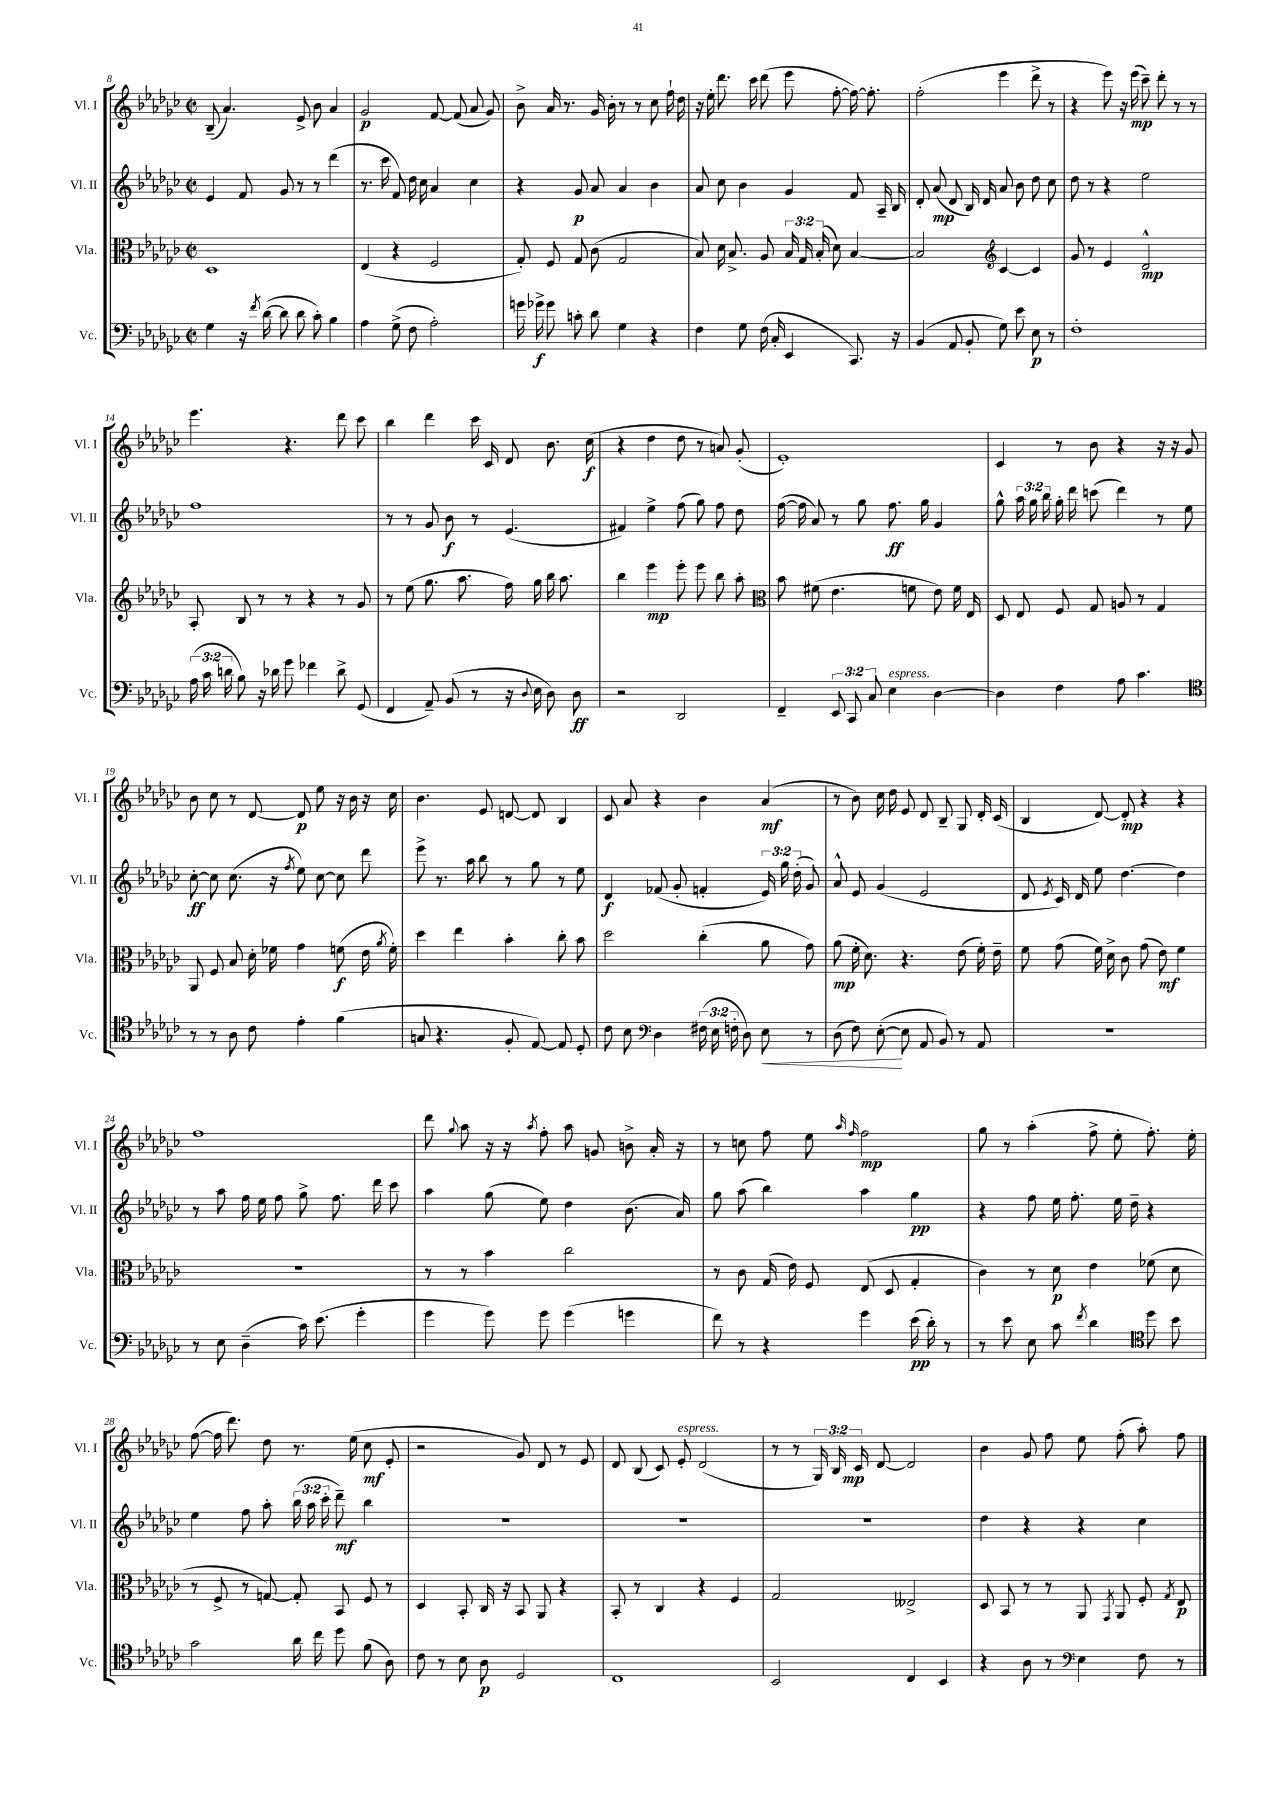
<<
\new StaffGroup <<
\new Staff = "s0" \with { instrumentName = "Vl. I" shortInstrumentName = "Vl. I" } {
    \clef treble \key ges \major \defaultTimeSignature \time 2/2 \override Staff.TupletNumber.text = #tuplet-number::calc-fraction-text
    \autoBeamOff bes8--( aes'4.) ees'8-> bes'8 aes'4 |
    ges'2\p f'8~ f'8( aes'8 ges'8) |
    bes'8-> aes'16 r8. ges'16 bes'16-. r8 r8 ces''8 f''16-! des''16 |
    r16 ees''16-. des'''8. ces'''16 des'''8( ees'''8 f''8~-. f''16~) f''8.-. |
    f''2-.( ees'''4 des'''8-> r8 |
    r4 ees'''8) r16 ees'''16\mp( ces'''8--) des'''8-. r8 r8 |
    ees'''4. r4. des'''8 ces'''8 |
    bes''4 des'''4 ces'''16 ces'16 des'8 bes'8. ces''16\f( |
    r4 des''4 des''8 r8 a'8) ges'8-.( |
    ees'1-.) |
    ces'4 r8 bes'8 r4 r16 r16 ges'8 |
    bes'8 ces''8 r8 des'8~ des'8\p ees''8 r16 bes'16 r16 ces''16 |
    bes'4. ees'8 d'8~ d'8 bes4 |
    ces'8 aes'8 r4 bes'4 aes'4\mf( |
    r8 bes'8) ces''16 des''16 ees'8 des'8 bes8-- ges8 des'16-. ces'16( |
    bes4 des'8~) des'8-.\mp r4 r4 |
    f''1 |
    des'''8 \appoggiatura { ges''8 } aes''8 r16 r16 \acciaccatura { aes''8 } f''8-. aes''8 g'8 b'8-> aes'16-. r16 |
    r8 c''8 f''8 ees''8 \grace { aes''16 f''16 } f''2\mp |
    ges''8 r8 aes''4-.( f''8-> ees''8-. f''8.-.) ees''16-. |
    f''8~( f''16 des'''8.) des''8 r8. ees''16( ces''8\mf ees'8-. |
    r2 ges'8) des'8 r8 ees'8 |
    des'8 bes8( ces'8) ees'8-.^\markup { \italic "espress." } des'2( |
    r8 r8 \tuplet 3/2 { ges16) bes16 ces'16\mp } des'8~ des'2 |
    bes'4 ges'8 f''8 ees''8 f''8-.( aes''8-.) f''8 \bar "|." |
}
\new Staff = "s1" \with { instrumentName = "Vl. II" shortInstrumentName = "Vl. II" } {
    \clef treble \key ges \major \defaultTimeSignature \time 2/2 \override Staff.TupletNumber.text = #tuplet-number::calc-fraction-text
    \autoBeamOff ees'4 f'8 ges'8 r8 r8 des'''4( |
    r8. ces'''16 f'8) des''16 ces''16 aes'4 ces''4 |
    r4 ges'8\p aes'8 aes'4 bes'4 |
    aes'8 ces''8 bes'4 ges'4 f'8 aes16-- bes16 |
    des'8-. aes'8\mp( des'8 bes16) des'16 aes'8 bes'8 des''8 ces''8 |
    des''8 r8 r4 ees''2 |
    f''1 |
    r8 r8 ges'8 bes'8\f r8 ees'4.( |
    fis'4) ees''4-> f''8( ges''8) f''8 des''8 |
    f''16~( f''16 aes'8) r8 ges''8 f''8.\ff ges''16 ges'4 |
    ges''8-^ \tuplet 3/2 { aes''16 ges''16 bes''16 } ges''16-. des'''16 c'''8( des'''4) r8 ees''8 |
    ces''8~-.\ff ces''8 ces''8.( r16 \acciaccatura { f''8 } ees''8) ces''8~ ces''8 des'''8 |
    ees'''8-> r8. aes''16 bes''8 r8 ges''8 r8 ees''8 |
    des'4\f fes'8( ges'8-. f'4-. \tuplet 3/2 { ees'16) ges''16 des''16-.( } ges'8) |
    aes'8-^ ees'8 ges'4( ees'2 |
    des'8 \acciaccatura { ees'8 } ces'16) des'16 ees''8 des''4.~ des''4 |
    r8 aes''8 f''16 ees''16 f''8 ges''8-> f''8. des'''16 ces'''8 |
    aes''4 ges''8( ees''8) des''4 bes'8.( aes'16) |
    ges''8 aes''8( bes''4) aes''4 ges''4\pp |
    r4 f''8 ees''16 f''8.-. ees''16 des''16-- r4 |
    ees''4 f''8 aes''8-. \tuplet 3/2 { bes''16( aes''16 ces'''16-. } des'''8--\mf) bes''4 |
    r1 |
    R1 |
    R1 |
    des''4 r4 r4 ces''4 \bar "|." |
}
\new Staff = "s2" \with { instrumentName = "Vla." shortInstrumentName = "Vla." } {
    \clef alto \key ges \major \defaultTimeSignature \time 2/2 \override Staff.TupletNumber.text = #tuplet-number::calc-fraction-text
    \autoBeamOff des1 |
    ees4( r4 f2 |
    ges8-.) f8 ges8 ces'8( ges2 |
    bes8) des'16 bes8.-> aes8 \tuplet 3/2 { bes16 ges16 bes16-.( } des'8) bes4~ |
    bes2 \clef treble ces'4~ ces'4 |
    ges'8 r8 ees'4 des'2-^\mp |
    aes8-. bes8 r8 r8 r4 r8 ges'8 |
    r8 ees''8( ges''8. aes''8. f''16) ges''16 bes''16 aes''8. |
    bes''4 ees'''4\mp ees'''8-. ees'''8 bes''8 aes''8-. |
    \clef alto bes'8 fis'8( ees'4. f'8 ees'8) f'16 ees16 |
    des8 ees8 f8 ges8 a8 r8 ges4 |
    aes,8 f8 bes8 des'16-. fes'16 ges'4 f'8\f( ees'16 \acciaccatura { aes'8 } f'16-.) |
    des''4 ees''4 bes'4-. ces''8-. bes'8 |
    des''2 ces''4-.( aes'8 ges'8) |
    aes'8\mp( f'16-. des'8.) r4. ees'8( f'16-.) ees'16-- |
    f'8 ges'8( f'16) des'16-> ces'8 ges'8( ees'8\mf) f'4 |
    r1 |
    r8 r8 bes'4 ces''2 |
    r8 ces'8 ges16( ees'16) f8 ees8( des8 ges4-. |
    ces'4) r8 des'8\p ees'4 fes'8( des'8 |
    r8 f8-> r8 g8~) g8-. bes,8 f8 r8 |
    des4 bes,8-. ces16 r16 bes,8 aes,8 r4 |
    bes,8-. r8 ces4 r4 f4 |
    ges2 eeses2-> |
    des8 bes,8 r8 r8 aes,8 \acciaccatura { ges,8 } aes,8 f8-. \acciaccatura { ges8 } ees8\p \bar "|." |
}
\new Staff = "s3" \with { instrumentName = "Vc." shortInstrumentName = "Vc." } {
    \clef bass \key ges \major \defaultTimeSignature \time 2/2 \override Staff.TupletNumber.text = #tuplet-number::calc-fraction-text
    \autoBeamOff ges4 r16 \acciaccatura { f'8 } des'16~( des'8 des'8 ces'8-.) bes4 |
    aes4 ges8->( f8 aes2-.) |
    g'16 ges'16->\f ges'8 c'8-. des'8 ges4 r4 |
    f4 ges8 f16( ces16-. ees,4 ces,8.) r16 |
    bes,4( aes,8 bes,8-. ges8) ees'8 ees8\p r8 |
    f1-. |
    \tuplet 3/2 { aes16( ces'16 d'16 } bes8) r16 des'16 ges'8 fes'4 des'8-> ges,8( |
    f,4 aes,8--) bes,8( r8 r16 \appoggiatura { des8 } ees16 des8) des8\ff |
    r2 des,2 |
    f,4-- \tuplet 3/2 { ees,8 ces,8 ces8 } ees4^\markup { \italic "espress." } des4~ |
    des4 f4 aes8 ces'4. |
    \clef tenor r8 r8 aes8 ces'8 ees'4-. f'4( |
    g8 r4. f8-. ees8~) ees8 des8-. |
    ces'8 bes8 \clef bass des4 \tuplet 3/2 { fis16( ees16 f16-. } des8) ees8\< r8 |
    des8( f8) ees8~-.\!( ees8 aes,8 bes,8) r8 aes,8 |
    R1 |
    r8 ees8 des4--( ces'16) ees'8.( ges'4-. |
    ges'4 ges'8) ges'8 ges'4( g'4 |
    f'8) r8 r4 ges'4 ees'16\pp( des'16-.) r8 |
    r8 ees'8 ees8 ces'8 \acciaccatura { f'8 } des'4 \clef tenor des''8 bes'8 |
    ges'2 aes'16 ces''16 des''8 f'8( aes8) |
    ces'8 r8 bes8 aes8\p des2 |
    ces1 |
    bes,2 ces4 bes,4 |
    r4 aes8 r8 \clef bass ees4 f8 r8 \bar "|." |
}
>>
>>
\layout { \context { \Score currentBarNumber = #8 } }
